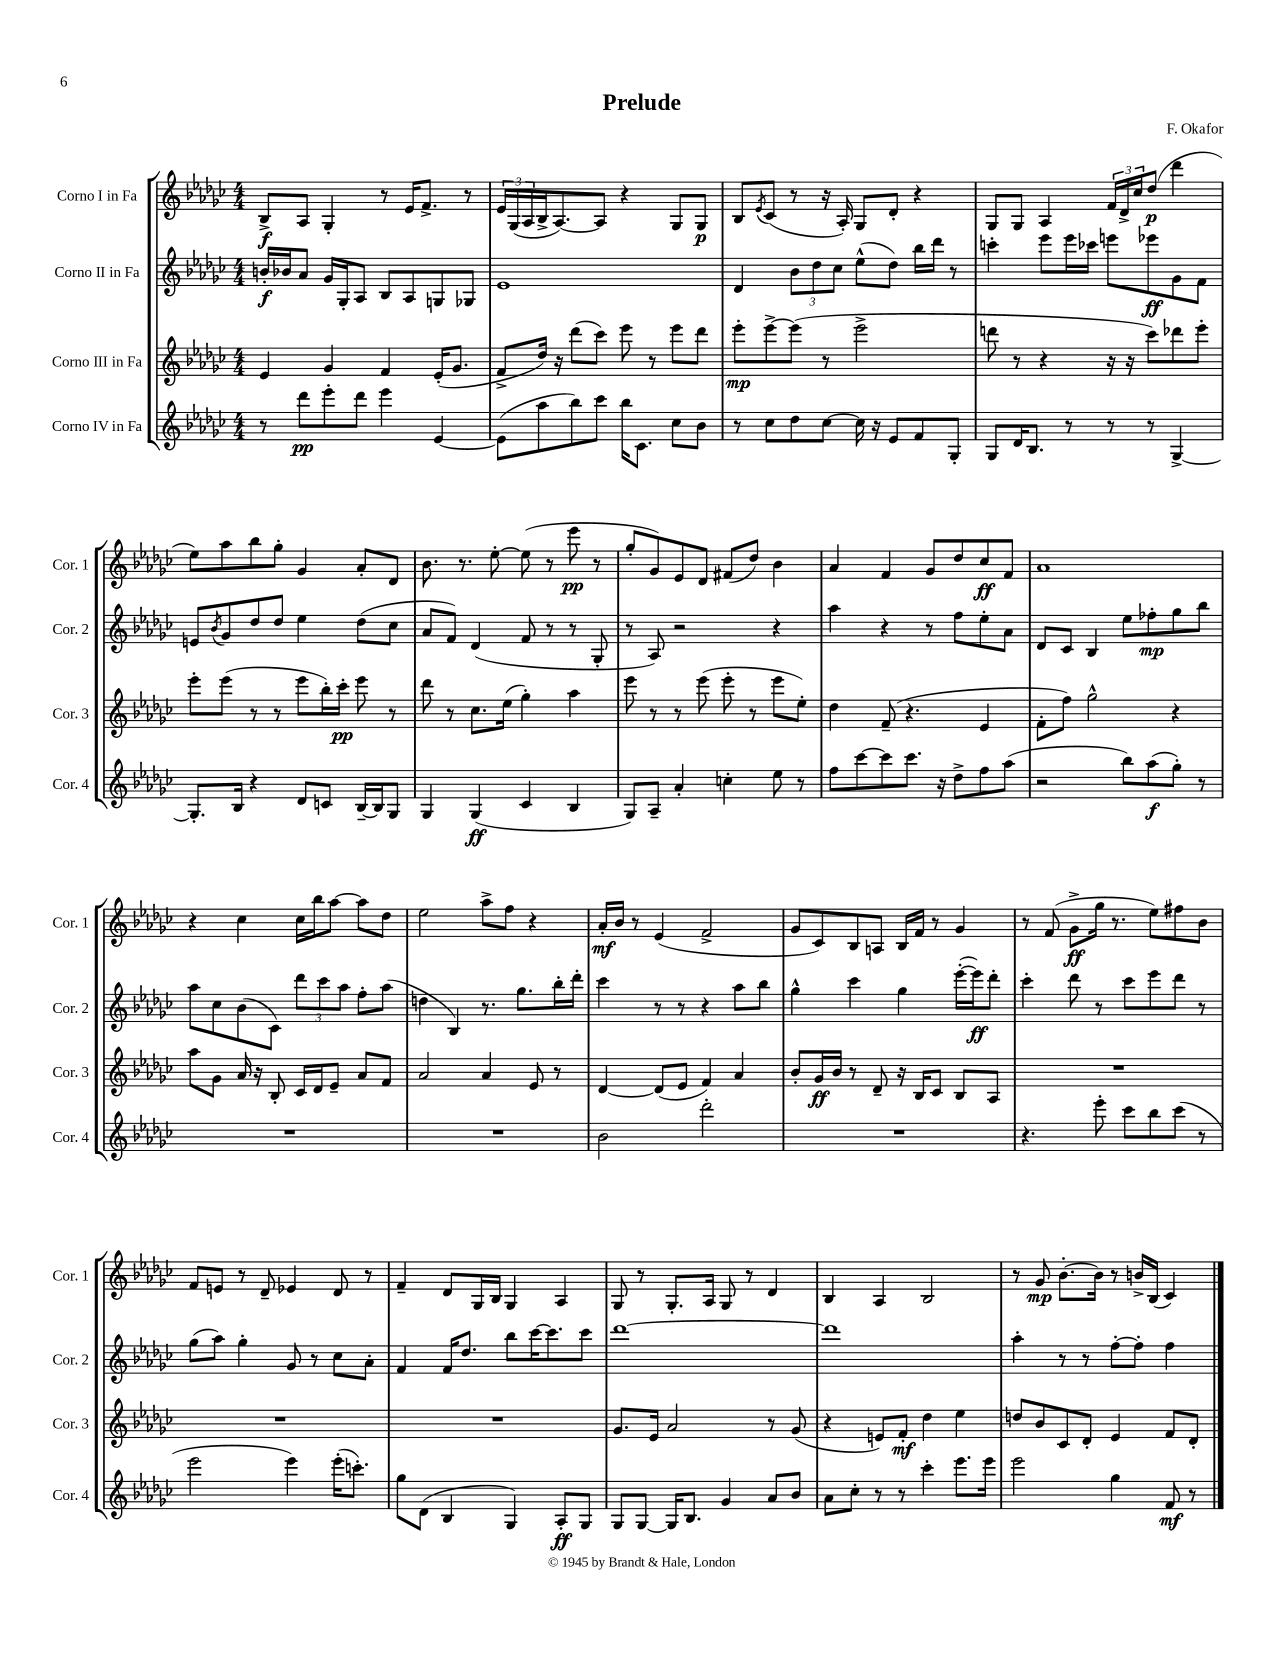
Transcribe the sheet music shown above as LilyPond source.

\header { title = "Prelude" composer = "F. Okafor" }
<<
\new StaffGroup <<
\new Staff = "s0" \with { instrumentName = "Corno I in Fa" shortInstrumentName = "Cor. 1" } {
    \clef treble \key ges \major \numericTimeSignature \time 4/4
    bes8->\f aes8 ges4-. r8 ees'16 f'8.-> r8 |
    \tuplet 3/2 { ees'16 ges16( aes16 } bes16-> aes8.~) aes8 r4 ges8 ges8\p |
    bes8 \acciaccatura { ees'8 } ces'8( r8 r16 aes16-.) ges8 des'8-. r4 |
    ges8 ges8 aes4 \tuplet 3/2 { f'16 des'16-> ces''16 } des''8\p( des'''4 |
    ees''8) aes''8 bes''8 ges''8-. ges'4 aes'8-. des'8 |
    bes'8. r8. ees''8~-. ees''8( r8 ees'''8\pp r8 |
    ges''8-. ges'8) ees'8 des'8 fis'8( des''8) bes'4 |
    aes'4 f'4 ges'8 des''8 ces''8\ff f'8 |
    aes'1 |
    r4 ces''4 ces''16 bes''16 aes''8~ aes''8 des''8 |
    ees''2 aes''8-> f''8 r4 |
    aes'16-.\mf bes'16 r8 ees'4( f'2-> |
    ges'8 ces'8) bes8 a8 bes16 f'16 r8 ges'4 |
    r8 f'8( ges'8->\ff ges''16 r8. ees''8) fis''8 bes'8 |
    f'8 e'8 r8 des'8-- ees'4 des'8 r8 |
    f'4-- des'8 ges16 bes16 ges4 aes4 |
    ges8 r8 ges8.-. aes16 ges8 r8 des'4 |
    bes4 aes4 bes2 |
    r8 ges'8\mp bes'8.~-. bes'16 r8 b'16-> bes16( ces'4) \bar "|." |
}
\new Staff = "s1" \with { instrumentName = "Corno II in Fa" shortInstrumentName = "Cor. 2" } {
    \clef treble \key ges \major \numericTimeSignature \time 4/4
    b'16-.\f bes'16 aes'8 ges'16 ges16-. aes8 bes8 aes8 g8 ges8 |
    ees'1 |
    des'4 \tuplet 3/2 { bes'8 des''8 ces''8 } ees''8-^( des''8) bes''16 des'''16 r8 |
    c'''4-. ees'''8 ees'''16 ces'''16 e'''8 ees'''8\ff ges'8 f'8 |
    e'8 \acciaccatura { bes'8 } ges'8 des''8 des''8 ees''4 des''8( ces''8 |
    aes'8 f'8) des'4( f'8 r8 r8 ges8-. |
    r8 aes8) r2 r4 |
    aes''4 r4 r8 f''8 ees''8-. aes'8 |
    des'8 ces'8 bes4 ees''8 fes''8-.\mp ges''8 bes''8 |
    aes''8 ces''8 bes'8( ces'8) \tuplet 3/2 { des'''8 ces'''8 aes''8 } f''8-. aes''8( |
    d''4 bes4) r8. ges''8. bes''16-. des'''16-. |
    ces'''4 r8 r8 r4 aes''8 bes''8 |
    ges''4-^ ces'''4 ges''4 ees'''16~-.( ees'''16\ff) des'''8-. |
    ces'''4-. des'''8 r8 ces'''8 ees'''8 des'''8 r8 |
    ges''8( aes''8) ges''4-. ges'8 r8 ces''8 aes'8-. |
    f'4 f'16 des''8. bes''8 ces'''16~ ces'''8. ces'''8 |
    des'''1~ |
    des'''1 |
    aes''4-. r8 r8 f''8~-. f''8-. f''4 \bar "|." |
}
\new Staff = "s2" \with { instrumentName = "Corno III in Fa" shortInstrumentName = "Cor. 3" } {
    \clef treble \key ges \major \numericTimeSignature \time 4/4
    ees'4 ges'4 f'4 ees'16-.( ges'8. |
    f'8-> des''16) r16 des'''8( ces'''8) ees'''8 r8 ees'''8 des'''8 |
    ees'''8-.\mp ees'''8~-> ees'''8( r8 ees'''2-> |
    d'''8 r8 r4 r16 r16 ces'''8) des'''8 ees'''8-. |
    ees'''8-. ees'''8( r8 r8 ees'''8 bes''16-.) ces'''16-.\pp ees'''8 r8 |
    des'''8 r8 ces''8. ees''16( ges''4-.) aes''4 |
    ees'''8 r8 r8 ees'''8( ees'''8-. r8 ees'''8 ees''8-.) |
    des''4 f'8--( r4. ees'4 |
    f'8-. f''8) ges''2-^ r4 |
    aes''8 ges'8 aes'16 r16 bes8-. ces'16 des'16 ees'8-- aes'8 f'8 |
    aes'2 aes'4 ees'8 r8 |
    des'4~ des'8( ees'8 f'4) aes'4 |
    bes'8-. ges'16\ff bes'16 r8 des'8-- r16 bes16 ces'8 bes8 aes8 |
    R1 |
    R1 |
    R1 |
    ges'8. ees'16 aes'2 r8 ges'8( |
    r4 e'8) f'8-.\mf des''4 ees''4 |
    d''8 bes'8 ces'8 des'8-. ees'4 f'8 des'8-. \bar "|." |
}
\new Staff = "s3" \with { instrumentName = "Corno IV in Fa" shortInstrumentName = "Cor. 4" } {
    \clef treble \key ges \major \numericTimeSignature \time 4/4
    r8 des'''8\pp ees'''8-. des'''8 ees'''4 ees'4~ |
    ees'8( aes''8 bes''8) ces'''8 bes''16 ces'8. ces''8 bes'8 |
    r8 ces''8 des''8 ces''8~ ces''16 r16 ees'8 f'8 ges8-. |
    ges8 des'16 bes8. r8 r8 r8 ges4~-> |
    ges8.-. bes16 r4 des'8 c'8 bes16~-- bes16 ges8 |
    ges4 ges4\ff( ces'4 bes4 |
    ges8) aes8-- aes'4-. c''4-. ees''8 r8 |
    f''8 ces'''8~ ces'''8 ces'''8. r16 des''8-> f''8 aes''8( |
    r2 bes''8) aes''8\f( ges''8-.) r8 |
    R1 |
    R1 |
    bes'2 des'''2-. |
    R1 |
    r4. ees'''8-. ces'''8 bes''8 ces'''8( r8 |
    ees'''2 ees'''4) ees'''16-.( c'''8.-.) |
    ges''8 des'8( bes4 ges4) aes8-.\ff ges8 |
    ges8 ges8~ ges16 bes8. ges'4 aes'8 bes'8 |
    aes'8 ces''8-. r8 r8 ces'''4-. ees'''8. ees'''16 |
    ees'''2 ges''4 f'8\mf r8 \bar "|." |
}
>>
>>
\layout { \context { \Score \remove "Bar_number_engraver" } }
